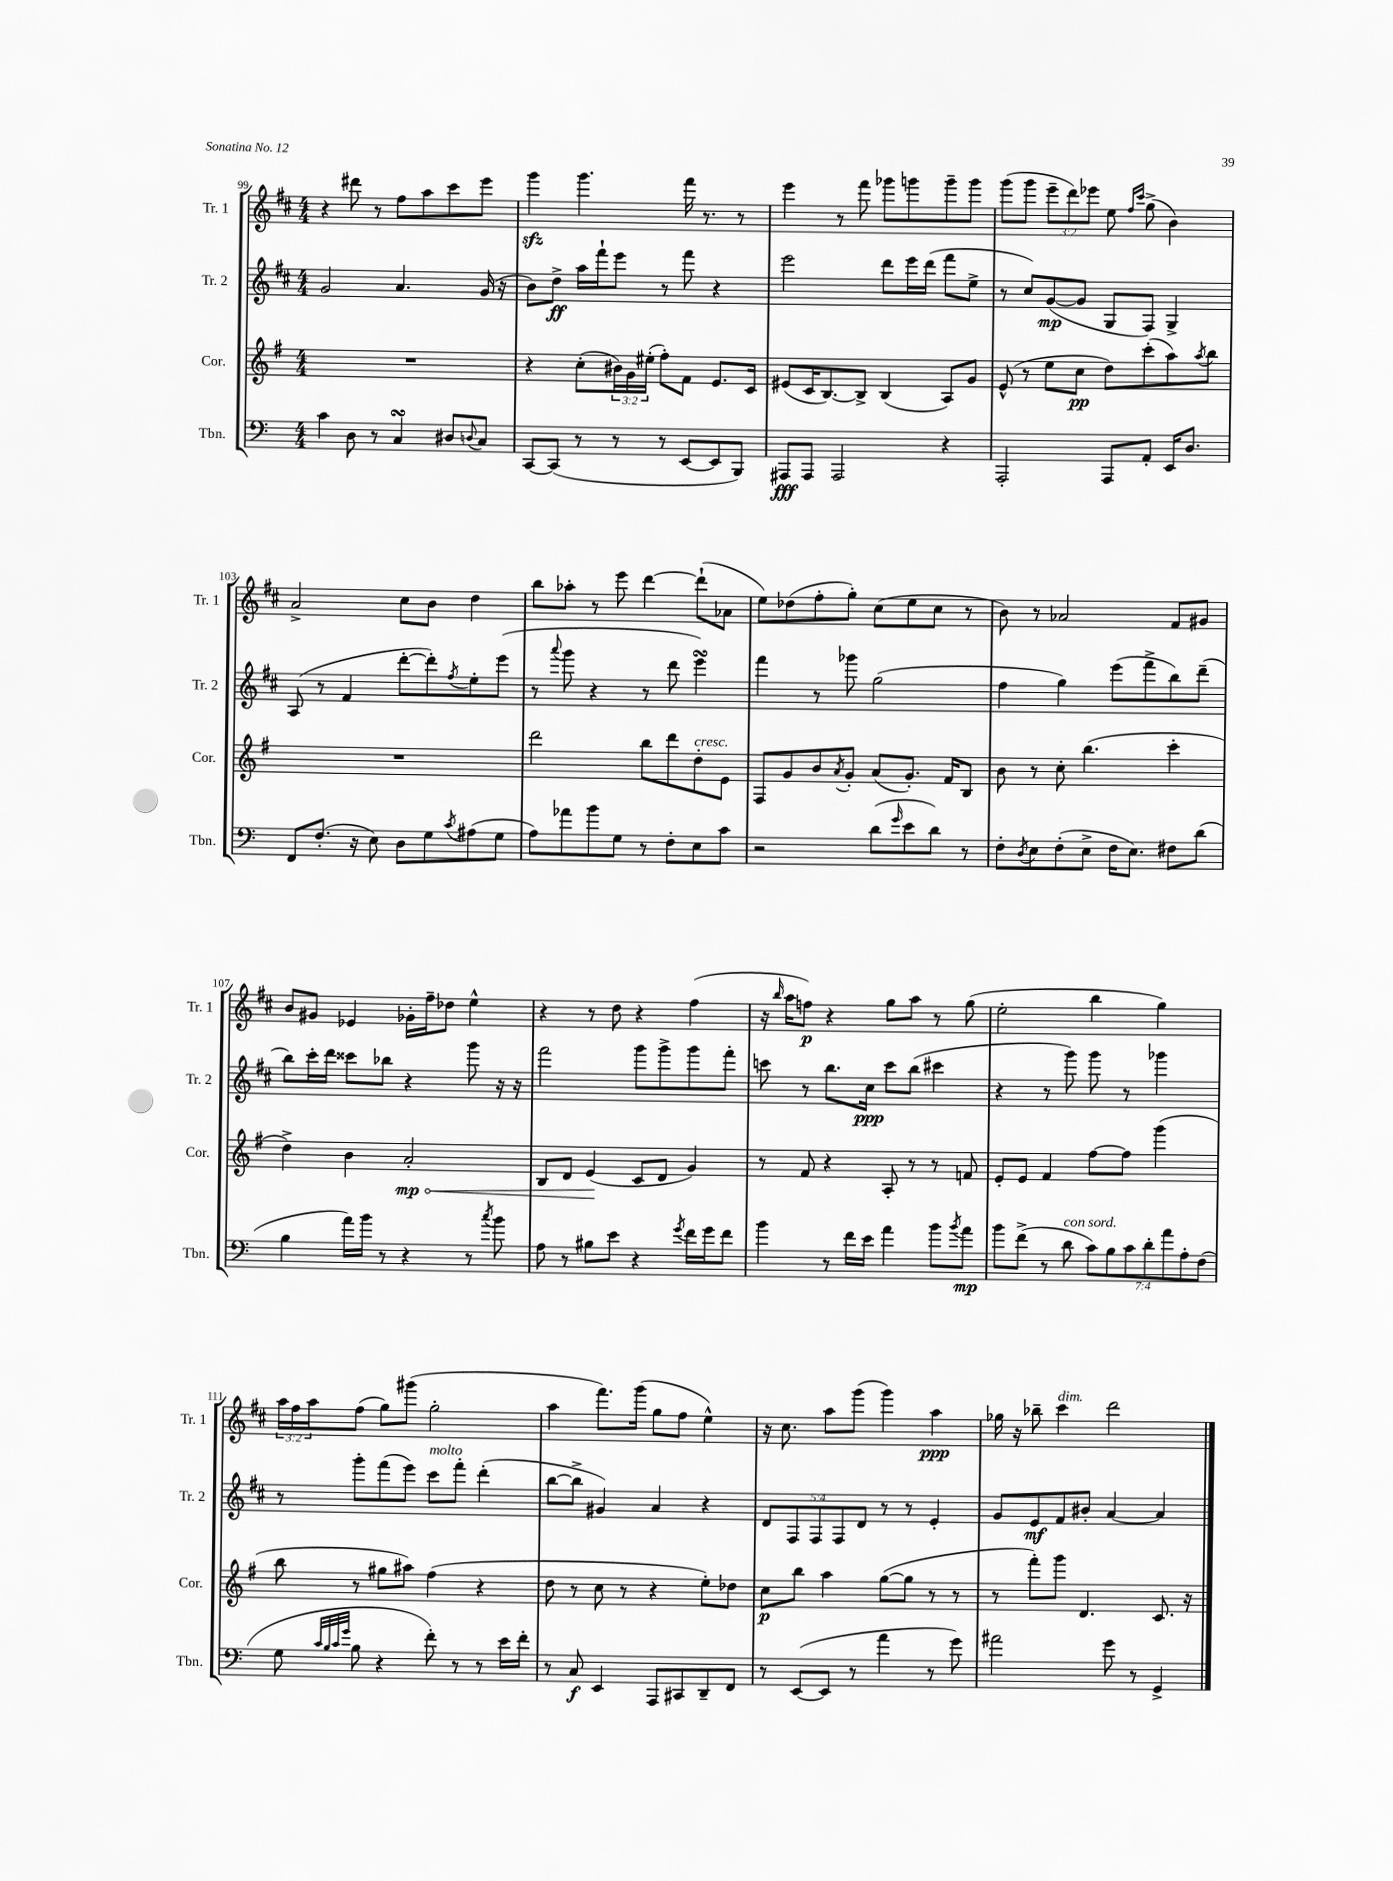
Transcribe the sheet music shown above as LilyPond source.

<<
\new StaffGroup <<
\new Staff = "s0" \with { instrumentName = "Tr. 1" shortInstrumentName = "Tr. 1" } {
    \clef treble \key d \major \numericTimeSignature \time 4/4 \override Staff.TupletNumber.text = #tuplet-number::calc-fraction-text
    r4 dis'''8 r8 fis''8 a''8 cis'''8 e'''8 |
    g'''4\sfz g'''4. fis'''16 r8. r8 |
    e'''4 r8 fis'''8 ges'''8 g'''8 g'''8-- g'''8 |
    g'''8( g'''8 \tuplet 3/2 { e'''8-- d'''8) ees'''8 } e''8 \grace { fis''16 cis'''16 } g''8->( b'4) |
    a'2-> cis''8 b'8 d''4 |
    b''8 aes''8-. r8 e'''8 d'''4~ d'''8-!( aes'8 |
    e''8) des''8( fis''8-. g''8-.) cis''8( e''8 cis''8 r8 |
    b'8) r8 aes'2 fis'8 gis'8 |
    b'8 gis'8 ees'4 ges'16-. fis''16-- des''8 e''4-^ |
    r4 r8 d''8 r4 fis''4( |
    r16 \grace { b''16 } a''16 f''8\p) r4 g''8 a''8 r8 g''8( |
    e''2-. b''4 g''4) |
    \tuplet 3/2 { a''16 fis''16 a''16 } fis''8( g''8) gis'''8( g''2-. |
    a''4 fis'''8.) g'''16( g''8 fis''8 e''4-^) |
    r16 cis''8. a''8 g'''8( g'''4) a''4\ppp |
    ges''16 r16 bes''8-- cis'''4^\markup { \italic "dim." } d'''2 \bar "|." |
}
\new Staff = "s1" \with { instrumentName = "Tr. 2" shortInstrumentName = "Tr. 2" } {
    \clef treble \key d \major \numericTimeSignature \time 4/4 \override Staff.TupletNumber.text = #tuplet-number::calc-fraction-text
    g'2 a'4. g'16( r16 |
    b'8) d''8->\ff a''16 fis'''16-! e'''8 r8 fis'''8 r4 |
    e'''2 d'''8 e'''16 d'''16( fis'''8 e''8-> |
    r8 cis''8) g'8~\mp( g'8 g8 fis8) g4-> |
    a8( r8 fis'4 d'''8~-. d'''8-.) \acciaccatura { fis''8 } e''8-. e'''8( |
    r8 \appoggiatura { a'''8 } g'''8 r4 r8 d'''8 e'''4\turn) |
    fis'''4 r8 ges'''8 g''2( |
    fis''4 g''4) e'''8( fis'''8-> b''8) d'''8--( |
    b''8) cis'''16-. d'''16 cisis'''8 bes''8 r4 g'''8 r16 r16 |
    fis'''2 g'''8 g'''8-> g'''8 fis'''8-. |
    c'''8 r8 b''8. cis''16\ppp c'''8 b''8( cis'''4 |
    r4 r8 g'''8) g'''8 r8 ges'''4 |
    r8 g'''8-. fis'''8( e'''8) cis'''8^\markup { \italic "molto" } fis'''8-. d'''4-.( |
    b''8~ b''8-> gis'4) a'4 r4 |
    \tuplet 5/4 { d'8 fis8 fis8 fis8 d'8 } r8 r8 e'4-. |
    g'8 e'8\mf fis'8 bis'8-. a'4~ a'4 \bar "|." |
}
\new Staff = "s2" \with { instrumentName = "Cor." shortInstrumentName = "Cor." } {
    \clef treble \key g \major \numericTimeSignature \time 4/4 \override Staff.TupletNumber.text = #tuplet-number::calc-fraction-text
    R1 |
    r4 c''8-.( \tuplet 3/2 { bis'16) g'16 eis''16-.( } fis''8-.) fis'8 e'8. c'16 |
    eis'8( c'16 b8.~) b8-> b4( a8) g'8 |
    e'8-^( r8 e''8 c''8\pp d''8) c'''8-.( a''8) \acciaccatura { a''8 } b''8 |
    R1 |
    d'''2 b''8 d'''8 d''8-.^\markup { \italic "cresc." } e'8 |
    fis8 g'8 b'8 \acciaccatura { a'8 } g'8-. a'8( g'8.-.) fis'16 b8 |
    b'8 r8 c''8-. b''4.( c'''4-. |
    d''4->) b'4 \once \override Hairpin.circled-tip = ##t a'2-.\mp\< |
    b8 d'8 e'4\!( c'8 d'8 g'4) |
    r8 fis'8 r4 a8-. r8 r8 f'8 |
    e'8-. e'8 fis'4 fis''8~ fis''8 g'''4( |
    b''8 r8 gis''8 ais''8) fis''4( r4 |
    d''8 r8 c''8 r8 r4 e''8-.) des''8 |
    c''8\p b''8 a''4 g''8~( g''8 r8 r8 |
    r8 fis'''8-.) g'''8 d'4. c'8. r16 \bar "|." |
}
\new Staff = "s3" \with { instrumentName = "Tbn." shortInstrumentName = "Tbn." } {
    \clef bass \key c \major \numericTimeSignature \time 4/4 \override Staff.TupletNumber.text = #tuplet-number::calc-fraction-text
    c'4 d8 r8 c4\turn dis8 \appoggiatura { d8 } c8 |
    c,8~ c,8( r8 r8 r8 e,8~ e,8 b,,8) |
    ais,,8\fff ais,,8 ais,,2 r4 |
    a,,2-. a,,8 a,8-. e,16 d8. |
    f,8 f8.-.( r16 e8) d8 g8 \acciaccatura { c'8 } ais8( g8 |
    a8) aes'8 b'8 g8 r8 f8-. e8 c'8 |
    r2 d'8( \grace { g'16 } e'8 d'8) r8 |
    f8-. \acciaccatura { d8 } e8 f8-.( e8-> f16 e8.) fis8 d'8( |
    b4 a'16) b'16 r8 r4 r8 \acciaccatura { c''8 } b'8 |
    a8 r8 bis8 e'8 r4 \acciaccatura { g'8 } f'16 g'16 f'8 |
    b'4 r8 f'16 e'16 a'4 b'8 \acciaccatura { b'8 } a'8\mp |
    b'8 f'8->( r8 d'8^\markup { \italic "con sord." } \tuplet 7/4 { c'8) b8 c'8 d'8-. a'8 a8-. f8( } |
    g8 \grace { c'32 b32 c'32 g'32 } b8 r4 f'8-.) r8 r8 e'16 f'16-. |
    r8 c8\f e,4 a,,8 cis,8 d,8-- f,8 |
    r8 e,8~( e,8 r8 a'4 r8 g'8) |
    ais'2 g'8 r8 g,4-> \bar "|." |
}
>>
>>
\layout { \context { \Score currentBarNumber = #99 } }
